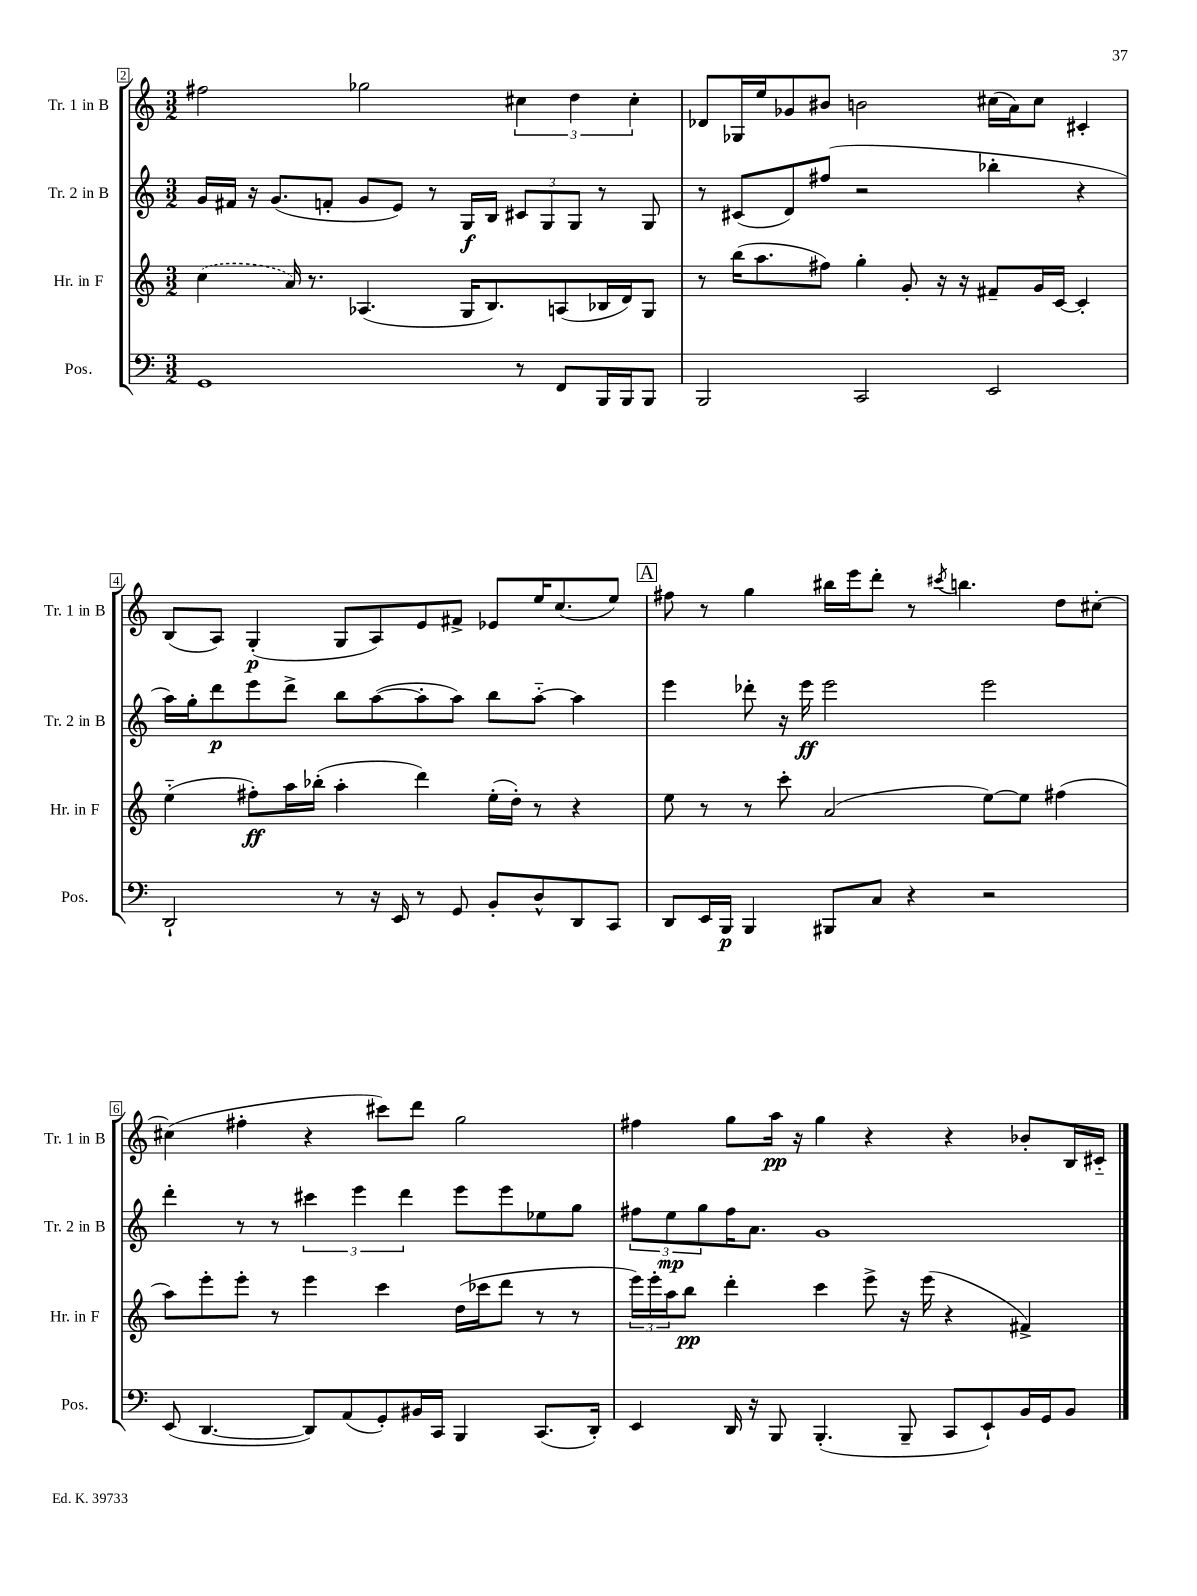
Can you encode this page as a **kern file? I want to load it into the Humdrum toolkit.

**kern	**kern	**kern	**kern
*staff4	*staff3	*staff2	*staff1
*clefF4	*clefG2	*clefG2	*clefG2
*k[]	*k[]	*k[]	*k[]
*M3/2	*M3/2	*M3/2	*M3/2
1GG	(4cc	16g	2ff#
.	.	16f#	.
.	.	16r	.
.	.	(8.g	.
.	16a)	.	.
.	8.r	.	.
.	.	8f'	.
.	(4.A-	8g	2gg-
.	.	8e)	.
.	.	8r	.
.	16G	16G	.
.	8.B)	16B	.
8r	.	12c#	6cc#
.	.	12G	.
8FF	(8A	.	.
.	.	12G	6dd
16BBB	16B-	8r	.
16BBB	16d)	.	.
.	.	.	6cc#'
8BBB	8G	8G	.
=	=	=	=
2BBB	8r	8r	8d-
.	(16bb	(8c#	16G-
.	8.aa	.	16ee
.	.	8d)	8g-
.	8ff#)	(8ff#	8b#
2CC	4gg'	2r	2b
.	8g'	.	.
.	16r	.	.
.	16r	.	.
2EE	8f#~	4bb-'	(16cc#
.	.	.	16a)
.	16g	.	8cc#
.	[16c	.	.
.	4c']	4r	4c#'
=	=	=	=
2DD`	(4ee'~	16aa)	(8B
.	.	16gg'	.
.	.	8ddd	8A)
.	8ff#')	8eee	(4G'
.	16aa	8ddd^	.
.	(16bb-'	.	.
8r	4aa'	8bb	8G
16r	.	([8aa	8A)
16EE	.	.	.
8r	4ddd)	8aa']	8e
8GG	.	8aa)	8f#^
8BB'	(16ee'	8bb	8e-
.	16dd')	.	.
8D^^	8r	[8aa'~	16ee
.	.	.	(8.cc
8DD	4r	4aa]	.
8CC	.	.	8ee)
=	=	=	=
8DD	8ee	4eee	8ff#
16EE	8r	.	8r
16BBB	.	.	.
4BBB	8r	8ddd-'	4gg
.	8ccc'	16r	.
.	.	16eee	.
8BBB#	(2a	2eee	16bb#
.	.	.	16eee
8C	.	.	8ddd'
4r	.	.	8r
.	.	.	8qccc#
.	.	.	4.bb
2r	[8ee)	2eee	.
.	8ee]	.	.
.	(4ff#	.	8dd
.	.	.	[8cc#'
=	=	=	=
(8EE	8aa)	4ddd'	(4cc#]
[4.DD	8eee'	.	.
.	8eee'	8r	4ff#'
.	8r	8r	.
8DD])	4eee	6ccc#	4r
(8AA	.	.	.
.	.	6eee	.
8GG')	4ccc	.	8ccc#)
.	.	6ddd	.
16BB#	.	.	8ddd
16CC	.	.	.
4BBB	(16dd	8eee	2gg
.	16ccc-	.	.
.	8ddd	8eee	.
(8.CC	8r	8ee-	.
.	8r	8gg	.
16DD')	.	.	.
=	=	=	=
4EE	24eee)	12ff#	4ff#
.	24eee'	.	.
.	24aa	12ee	.
.	8bb	.	.
.	.	12gg	.
16DD	4ddd'	16ff#	8gg
16r	.	8.a	.
8BBB	.	.	16aa
.	.	.	16r
(4.BBB'	4ccc	1g	4gg
.	8eee^	.	4r
8BBB~	16r	.	.
.	(16eee	.	.
8CC	4r	.	4r
8EE`)	.	.	.
16BB	4f#^)	.	8b-'
16GG	.	.	.
8BB	.	.	16B
.	.	.	16c#'~
==	==	==	==
*-	*-	*-	*-
